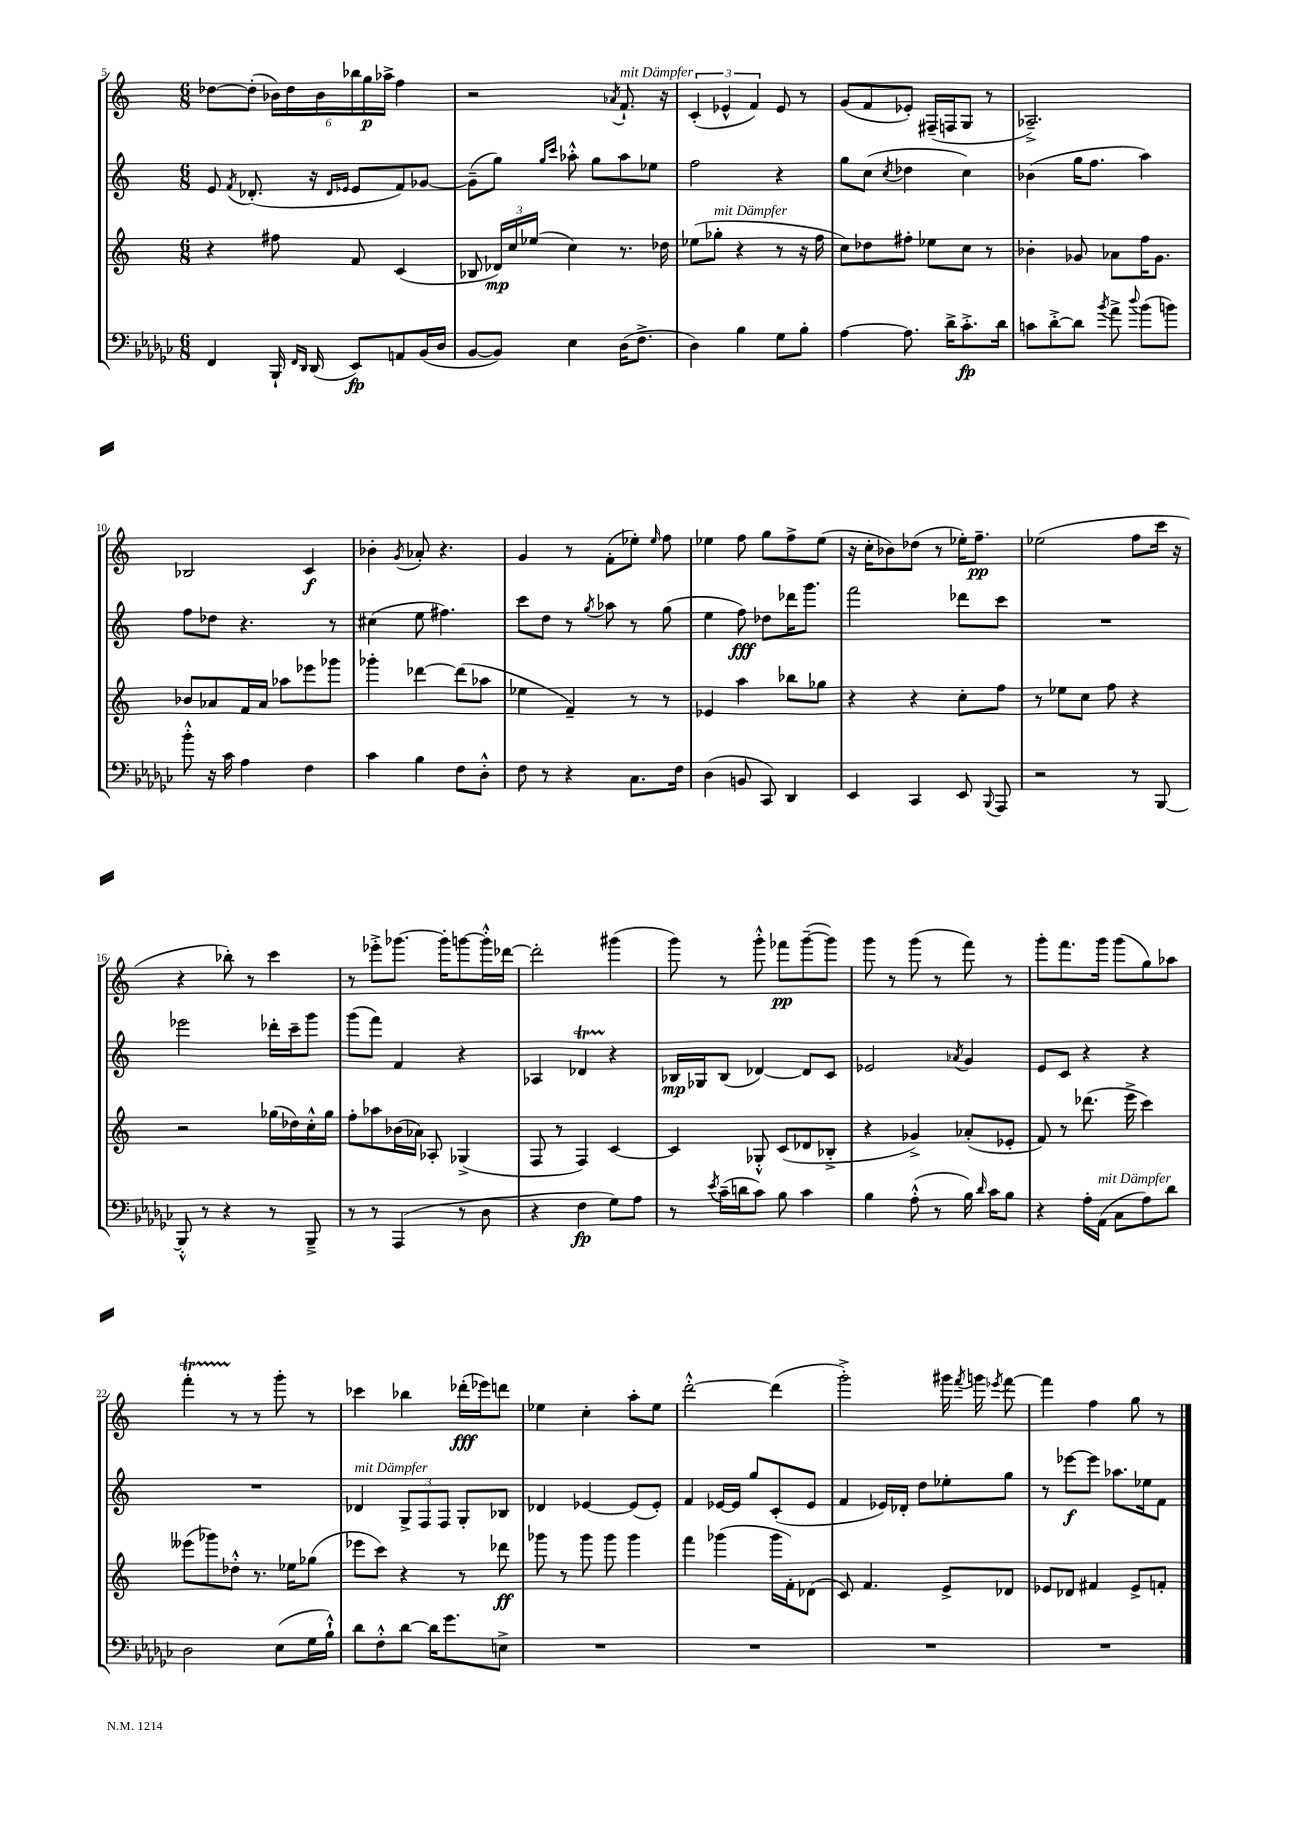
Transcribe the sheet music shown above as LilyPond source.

<<
\new StaffGroup <<
\new Staff = "s0" {
    \clef treble \key c \major \numericTimeSignature \time 6/8
    \autoBeamOff des''8[~ des''8]-.( \tuplet 6/4 { bes'16[) des''16 bes'16 bes''16 g''16\p aes''16]-> } f''4 |
    r2 \acciaccatura { aes'8 } f'8.-!^\markup { \italic "mit Dämpfer" } r16 |
    \tuplet 3/2 { c'4-.( ees'4-^ f'4) } ees'8 r8 |
    g'8[( f'8 ees'8]-.) fis16[--( f16 g8] r8 |
    aes2.--->) |
    bes2 c'4\f |
    bes'4-. \acciaccatura { g'8 } aes'8-. r4. |
    g'4 r8 f'8[-.( ees''8]-.) \grace { ees''16 } f''8 |
    ees''4 f''8 g''8[ f''8-> ees''8]( |
    r16 c''16[-. bes'8) des''8]( r8 ees''16[-.) f''8.]--\pp |
    ees''2( f''8[ c'''16] r16 |
    r4 bes''8-.) r8 c'''4 |
    r8 ees'''8[-.-> ges'''8.]~ ges'''16[-. g'''8~ g'''16-.-^ des'''16]~ |
    des'''2-. gis'''4( |
    g'''8) r8 g'''8-.-^ fes'''8[\pp g'''8~--( g'''8]) |
    g'''8 r8 g'''8( r8 f'''8) r8 |
    g'''8[-. f'''8. g'''16] g'''8[( g''8) aes''8] |
    f'''4-.\startTrillSpan r8\stopTrillSpan r8 g'''8-. r8 |
    ces'''4 bes''4 des'''16[-.\fff( ees'''16) d'''8] |
    ees''4 c''4-. a''8[-. ees''8] |
    d'''2~-.-^ d'''4( |
    g'''2-.->) gis'''16 \acciaccatura { f'''8 } g'''16 \acciaccatura { ees'''8 } f'''8~ |
    f'''4 f''4 g''8 r8 \bar "|." |
}
\new Staff = "s1" {
    \clef treble \key c \major \numericTimeSignature \time 6/8
    \autoBeamOff e'8 \acciaccatura { f'8 } des'8.-.( r16 \grace { des'16[ ees'16] } ees'8[ f'8) ges'8]~ |
    ges'8[--( g''8]) \grace { g''16[ c'''16] } aes''8-.-^ g''8[ aes''8 ees''8] |
    f''2 r4 |
    g''8[ c''8]( \acciaccatura { c''8 } des''4 c''4) |
    bes'4( g''16[ f''8.] a''4) |
    f''8[ des''8] r4. r8 |
    cis''4( e''8 fis''4.) |
    c'''8[ d''8] r8 \acciaccatura { g''8 } aes''8 r8 g''8( |
    e''4 f''8\fff) des''8[ des'''16 g'''8.] |
    f'''2 des'''8[ c'''8] |
    R2. |
    ees'''2 des'''16[-. c'''16-- g'''8] |
    g'''8[( f'''8]) f'4 r4 |
    aes4 des'4\startTrillSpan r4\stopTrillSpan |
    bes16[\mp ges16 bes8]( des'4~) des'8[ c'8] |
    ees'2 \acciaccatura { aes'8 } g'4 |
    e'8[ c'8] r4 r4 |
    R2. |
    des'4^\markup { \italic "mit Dämpfer" } \tuplet 3/2 { g8[-> f8 f8] } g8[-. bes8] |
    des'4 ees'4~ ees'8[( ees'8]-.) |
    f'4 ees'16[~ ees'16] g''8[ c'8-.( ees'8] |
    f'4 ees'16[) des'16]-. d''8[ ees''8-. g''8] |
    r8 ees'''8[~\f ees'''8] aes''8.[ ees''16 f'8] \bar "|." |
}
\new Staff = "s2" {
    \clef treble \key c \major \numericTimeSignature \time 6/8
    \autoBeamOff r4 fis''8 f'8 c'4( |
    bes8 \tuplet 3/2 { des'16[\mp) c''16 ees''16]( } c''4) r8. des''16 |
    ees''8[( ges''8]-.^\markup { \italic "mit Dämpfer" } r4 r8 r16 f''16 |
    c''8[) des''8 fis''8]-. ees''8[ c''8] r8 |
    bes'4-. ges'8 aes'8[ f''16 ges'8.] |
    bes'8[ aes'8 f'16 aes'16] aes''8[ ees'''8 ges'''8] |
    ges'''4-. des'''4~ des'''8[( aes''8] |
    ees''4 f'4--) r8 r8 |
    ees'4 a''4 bes''8[ ges''8] |
    r4 r4 c''8[-. f''8] |
    r8 ees''8[ c''8] f''8 r4 |
    r2 ges''16[( des''16) c''16-.-^ ges''16] |
    f''8[-. aes''8 bes'16( aes'16]) aes8-. ges4->( |
    f8 r8 f4) c'4~ |
    c'4 ges8-.-^ c'8[( des'8 bes8]-.-> |
    r4 ges'4->) aes'8[-.( ees'8]-. |
    f'8) r8 des'''8.( e'''16-> c'''4) |
    eeses'''8[( ges'''8) des''8]-.-^ r8. ees''16[ ges''8]( |
    ees'''8[ c'''8]) r4 r8 des'''8\ff |
    ges'''8 r8 ges'''8 ges'''8 ges'''4 |
    f'''4 ges'''4( ges'''16[ f'16-.) des'8]( |
    c'8) f'4. e'8[-> des'8] |
    ees'8[ des'8] fis'4 ees'8[-> f'8]-. \bar "|." |
}
\new Staff = "s3" {
    \clef bass \key ges \major \numericTimeSignature \time 6/8
    \autoBeamOff f,4 bes,,16-! \grace { f,16[ des,16] } des,16( ees,8[\fp) a,8 bes,16( des16] |
    bes,8[~ bes,8]) ees4 des16[( f8.]-> |
    des4) bes4 ges8[ bes8]-. |
    aes4~ aes8. des'16[-> ces'8.-.->\fp des'16] |
    c'8[ des'8~-.-> des'8] \acciaccatura { bes'8 } aes'8-> \appoggiatura { des''8 } bes'8[( b'8]) |
    bes'8-.-^ r16 ces'16 aes4 f4 |
    ces'4 bes4 f8[ des8]-.-^ |
    f8 r8 r4 ces8.[ f16] |
    des4( b,8 ces,8) des,4 |
    ees,4 ces,4 ees,8 \appoggiatura { bes,,8 } aes,,8 |
    r2 r8 bes,,8~ |
    bes,,8-.-^ r8 r4 r8 bes,,8---> |
    r8 r8 aes,,4( r8 des8 |
    r4 f4\fp ges8[) aes8] |
    r8 \acciaccatura { ees'8 } ces'16[--( d'16 ces'8]) bes8 ces'4 |
    bes4 aes8-.-^( r8 bes16) \grace { des'16 } ces'16[ bes8] |
    r4 aes16[-. aes,16]^\markup { \italic "mit Dämpfer" }( ces8[ aes8) des'8] |
    des2 ees8[( ges16 bes16]-!-^) |
    des'8[ f8-.-^ des'8]~ des'16[ ges'8. e8]-> |
    R2. |
    R2. |
    R2. |
    R2. \bar "|." |
}
>>
>>
\layout { \context { \Score currentBarNumber = #5 } }
